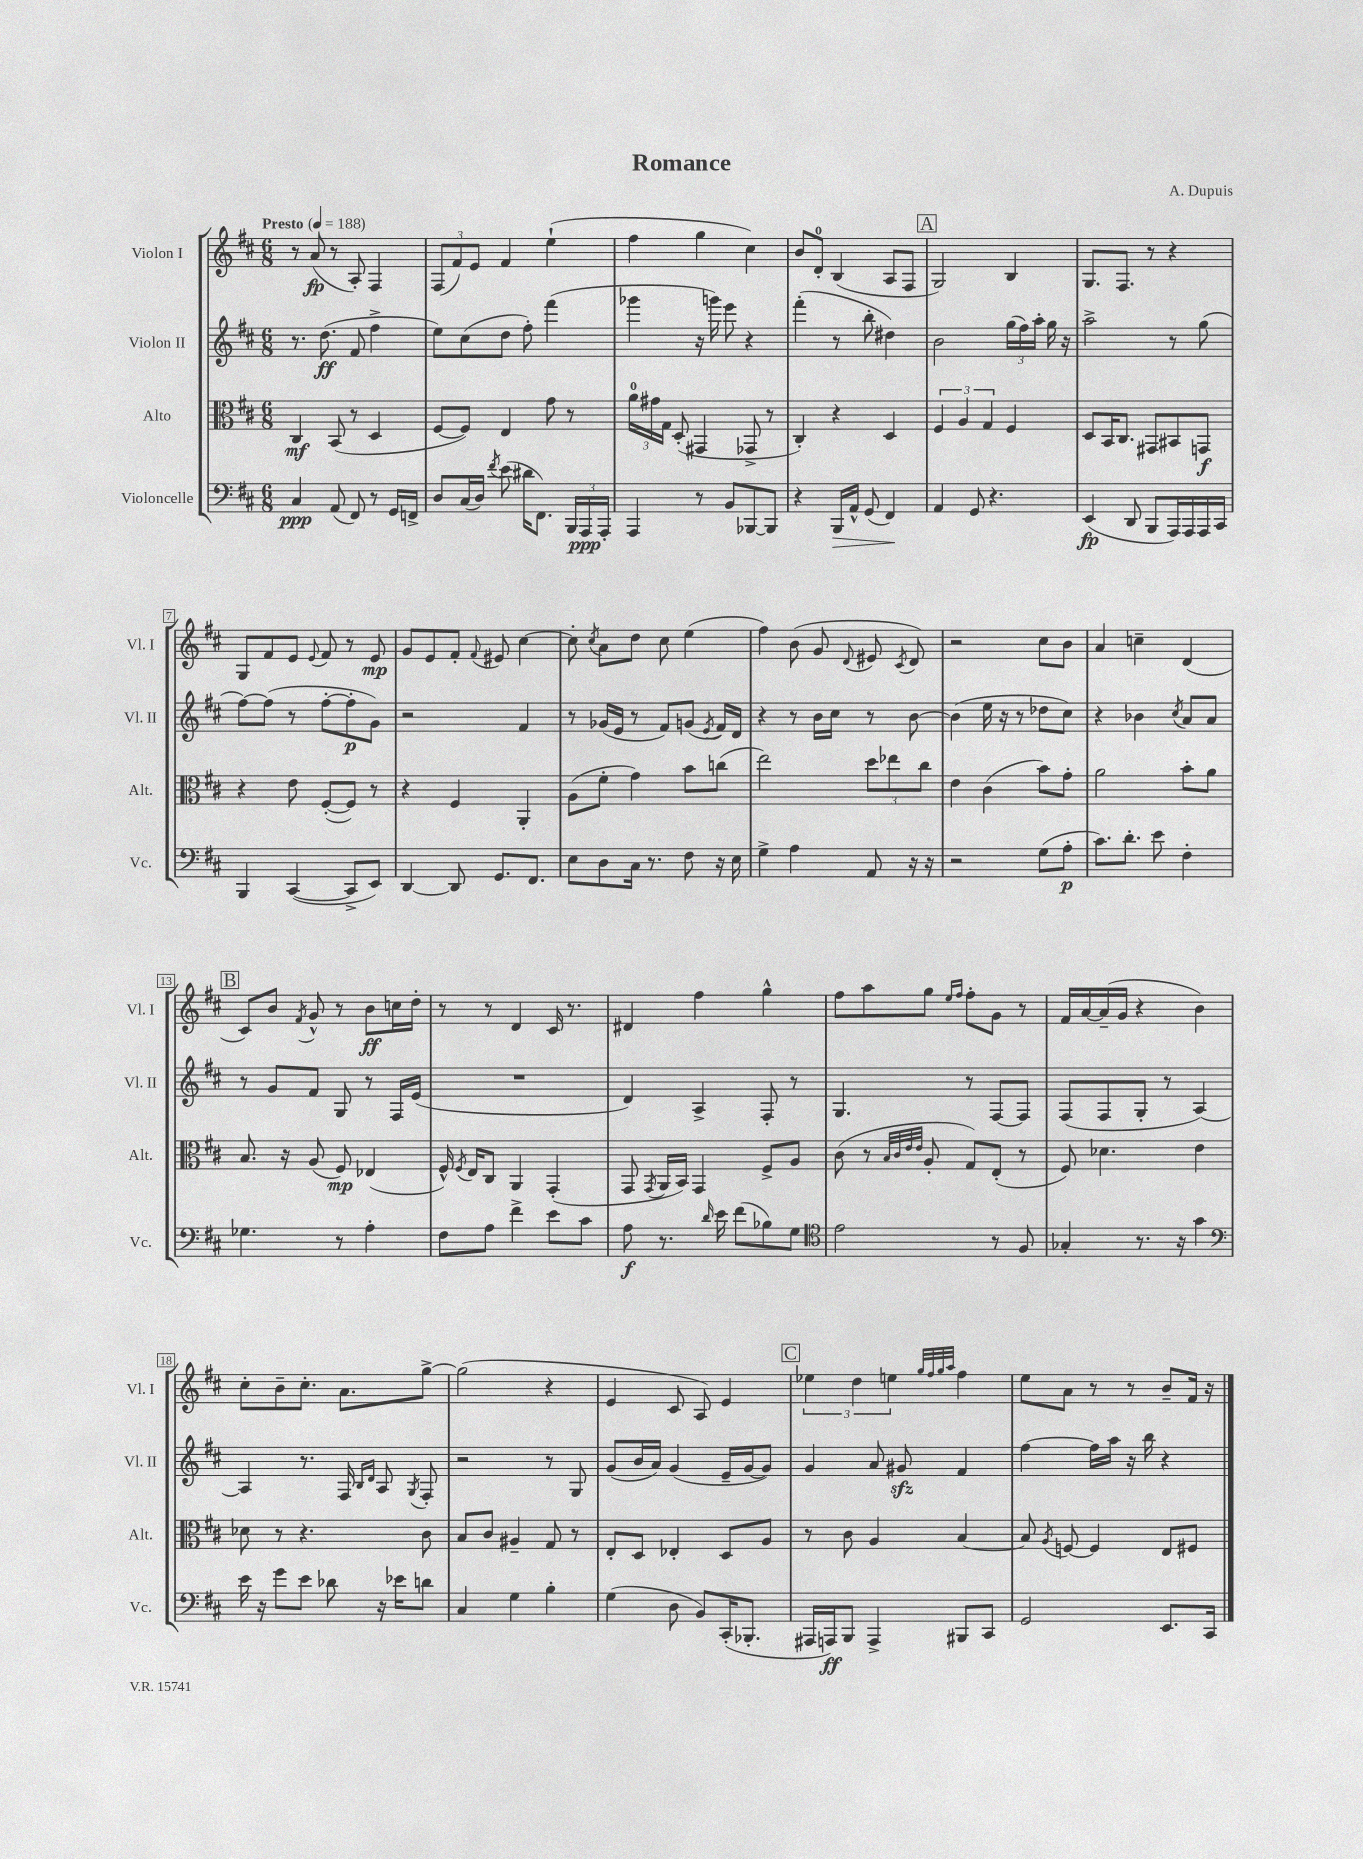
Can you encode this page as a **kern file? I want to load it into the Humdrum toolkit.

**kern	**kern	**kern	**kern
*staff4	*staff3	*staff2	*staff1
*clefF4	*clefC3	*clefG2	*clefG2
*k[f#c#]	*k[f#c#]	*k[f#c#]	*k[f#c#]
*M6/8	*M6/8	*M6/8	*M6/8
*MM188	*MM188	*MM188	*MM188
4C#	4C#	8.r	8r
.	.	.	(8a
.	.	(8.dd	.
(8AA	(8BB	.	8r
8FF#)	8r	8f#	8A')
8r	4D	4ff#^	4F#
16GG	.	.	.
16FF^	.	.	.
=	=	=	=
8D	[8F#	8ee)	(12F#
.	.	.	12f#)
(16C#	8F#])	(8cc#	.
.	.	.	12e
16D)	.	.	.
8qf#	.	.	.
(8e	4E	8dd	4f#
16d#	.	8ff#')	.
8.FF#)	.	.	.
.	8g	(4fff#	(4ee`
24BBB	8r	.	.
24AAA	.	.	.
24AAA'	.	.	.
=	=	=	=
4AAA	24a	4ggg-	4ff#
.	24g#	.	.
.	24G	.	.
.	(8D'	.	.
8r	4GG#	16r	4gg
.	.	16ggg)	.
8BB	.	8eee	.
[8BBB-	8GG-^	4r	4cc#)
8BBB-]	8r	.	.
=	=	=	=
4r	4C#')	(4fff#'	8b
.	.	.	8d'
16BBB	4r	8r	(4B
16AA^^	.	.	.
(8GG	.	8bb'	.
4FF#)	4D	4dd#)	8A
.	.	.	8F#
=	=	=	=
4AA	6F#	2b	2G)
.	6A	.	.
8GG	.	.	.
.	6G	.	.
4.r	.	.	.
.	4F#	(24gg	4B
.	.	24ff#)	.
.	.	24aa'	.
.	.	16gg	.
.	.	16r	.
=	=	=	=
(4EE	8D	2aa^	8.G
.	16BB	.	.
.	8.C#	.	8.F#
8DD	.	.	.
8BBB	8GG#	.	8r
16AAA)	8BB#	8r	4r
16AAA	.	.	.
16AAA	8GG	(8gg	.
16CC#	.	.	.
=	=	=	=
4BBB	4r	[8ff#)	8G
.	.	(8ff#]	8f#
([4CC#	8e	8r	8e
.	.	.	8qqe
.	([8F#'	[8ff#'	8f#
8CC#^]	8F#])	8ff#']	8r
8EE)	8r	8g)	8e
=	=	=	=
[4DD	4r	2r	8g
.	.	.	8e
8DD]	4F#	.	8f#'
.	.	.	8qqf#
8.GG	.	.	8e#
.	4AA'	4f#	[4cc#
8.FF#	.	.	.
=	=	=	=
8E	(8A	8r	8cc#']
.	.	.	8qcc#
8D	8f#'	(16g-	8a
.	.	16e	.
16C#	4g)	8r	8dd
8.r	.	.	.
.	.	8f#)	8cc#
8F#	8b	(8g	(4ee
.	.	8qe	.
16r	(8cc	16f#)	.
16E	.	16d	.
=	=	=	=
4G^	2ee)	4r	4ff#)
4A	.	8r	(8b
.	.	16b	8g
.	.	16cc#	.
.	.	.	8qqd
8AA	12dd	8r	8e#
.	12ee-	.	.
.	.	.	8qc#
16r	.	[8b	8d)
.	12cc#	.	.
16r	.	.	.
=	=	=	=
2r	4e	(4b]	2r
.	(4c#	16ee	.
.	.	16r	.
.	.	8r	.
(8G	8b)	8dd-	8cc#
8A'	8g'	8cc#)	8b
=	=	=	=
8.c#)	2a	4r	4a
8.d'	.	.	.
.	.	4b-	4cc~
8e	.	.	.
.	.	8qcc#	.
4F#'	8b'	8a	(4d
.	8a	8a	.
=	=	=	=
4.G-	8.B	8r	8c#)
.	.	8g	8b
.	16r	.	.
.	.	.	8qf#
.	(8A	8f#	8g^^
8r	8F#)	8G	8r
4A'	(4E-	8r	8b
.	.	16F#	16cc
.	.	(16e	16dd'
=	=	=	=
8F#	16F#^^)	2.r	8r
.	8qF#	.	.
.	16E	.	.
8A	8C#	.	8r
4f#^	4AA	.	4d
8e	(4GG'	.	16c#
.	.	.	8.r
8c#	.	.	.
=	=	=	=
8A	8GG	4d)	4d#
.	8qGG	.	.
8.r	16AA	.	.
.	16BB)	.	.
.	4GG	4A^	4ff#
16qqd	.	.	.
16e	.	.	.
(8f#	.	.	.
8B-)	8F#^	8F#'	4gg^^
8G	8A	8r	.
=	=	=	=
*clefC4	*	*	*
2e	(8c#	4.G	8ff#
.	8r	.	8aa
.	32qqB	.	.
.	32qqc#	.	.
.	32qqe	.	.
.	32qqe	.	.
.	8A'	.	8gg
.	.	.	16qqee
.	.	.	16qqff#
.	8G)	8r	8ff#'
8r	(8E'	[8F#	8g
8F#	8r	8F#]	8r
=	=	=	=
4G-'	8F#)	(8F#	16f#
.	.	.	[16a
.	4.d-	8F#	(16a~]
.	.	.	16g
8.r	.	8G'	4r
.	.	8r	.
16r	.	.	.
4g	4e	[4A)	4b)
=	=	=	=
*clefF4	*	*	*
16e	8d-	4A]	8cc#'
16r	.	.	.
8g	8r	.	8b~
8e	4.r	8.r	8.cc#'
8d-	.	.	.
.	.	16F#	8.a
.	.	16qqB	.
.	.	16qqd	.
16r	.	8A	.
16e-	.	.	.
.	.	8qG	.
8d	8c#	8F#'	[8gg^
=	=	=	=
4C#	8B	2r	(2gg]
.	8c#	.	.
4G	4A#~	.	.
4B'	8G	8r	4r
.	8r	8G	.
=	=	=	=
(4G	8E'	(8g	4e
.	8D	16b	.
.	.	16a)	.
8D	4E-'	(4g	8c#
8BB)	.	.	8A)
(16CC#'	8D	16e~	4e
8.BBB-'	.	[16g	.
.	8A	8g])	.
=	=	=	=
16AAA#	8r	4g	6ee-
16AAA)	.	.	.
8BBB	8c#	.	.
.	.	.	6dd
4AAA^	4A	8a	.
.	.	.	6ee
.	.	8g#	.
.	.	.	32qqgg
.	.	.	32qqff#
.	.	.	32qqgg
.	.	.	32qqaa
8BBB#	[4B	4f#	4ff#
8CC#	.	.	.
=	=	=	=
2GG	8B]	[4ff#	8ee
.	8qA	.	.
.	[8F	.	8a
.	4F]	16ff#]	8r
.	.	16aa	.
.	.	16r	8r
.	.	16bb	.
8.EE	8E	4r	8b~
.	8F#	.	16f#
16CC#	.	.	16r
==	==	==	==
*-	*-	*-	*-
